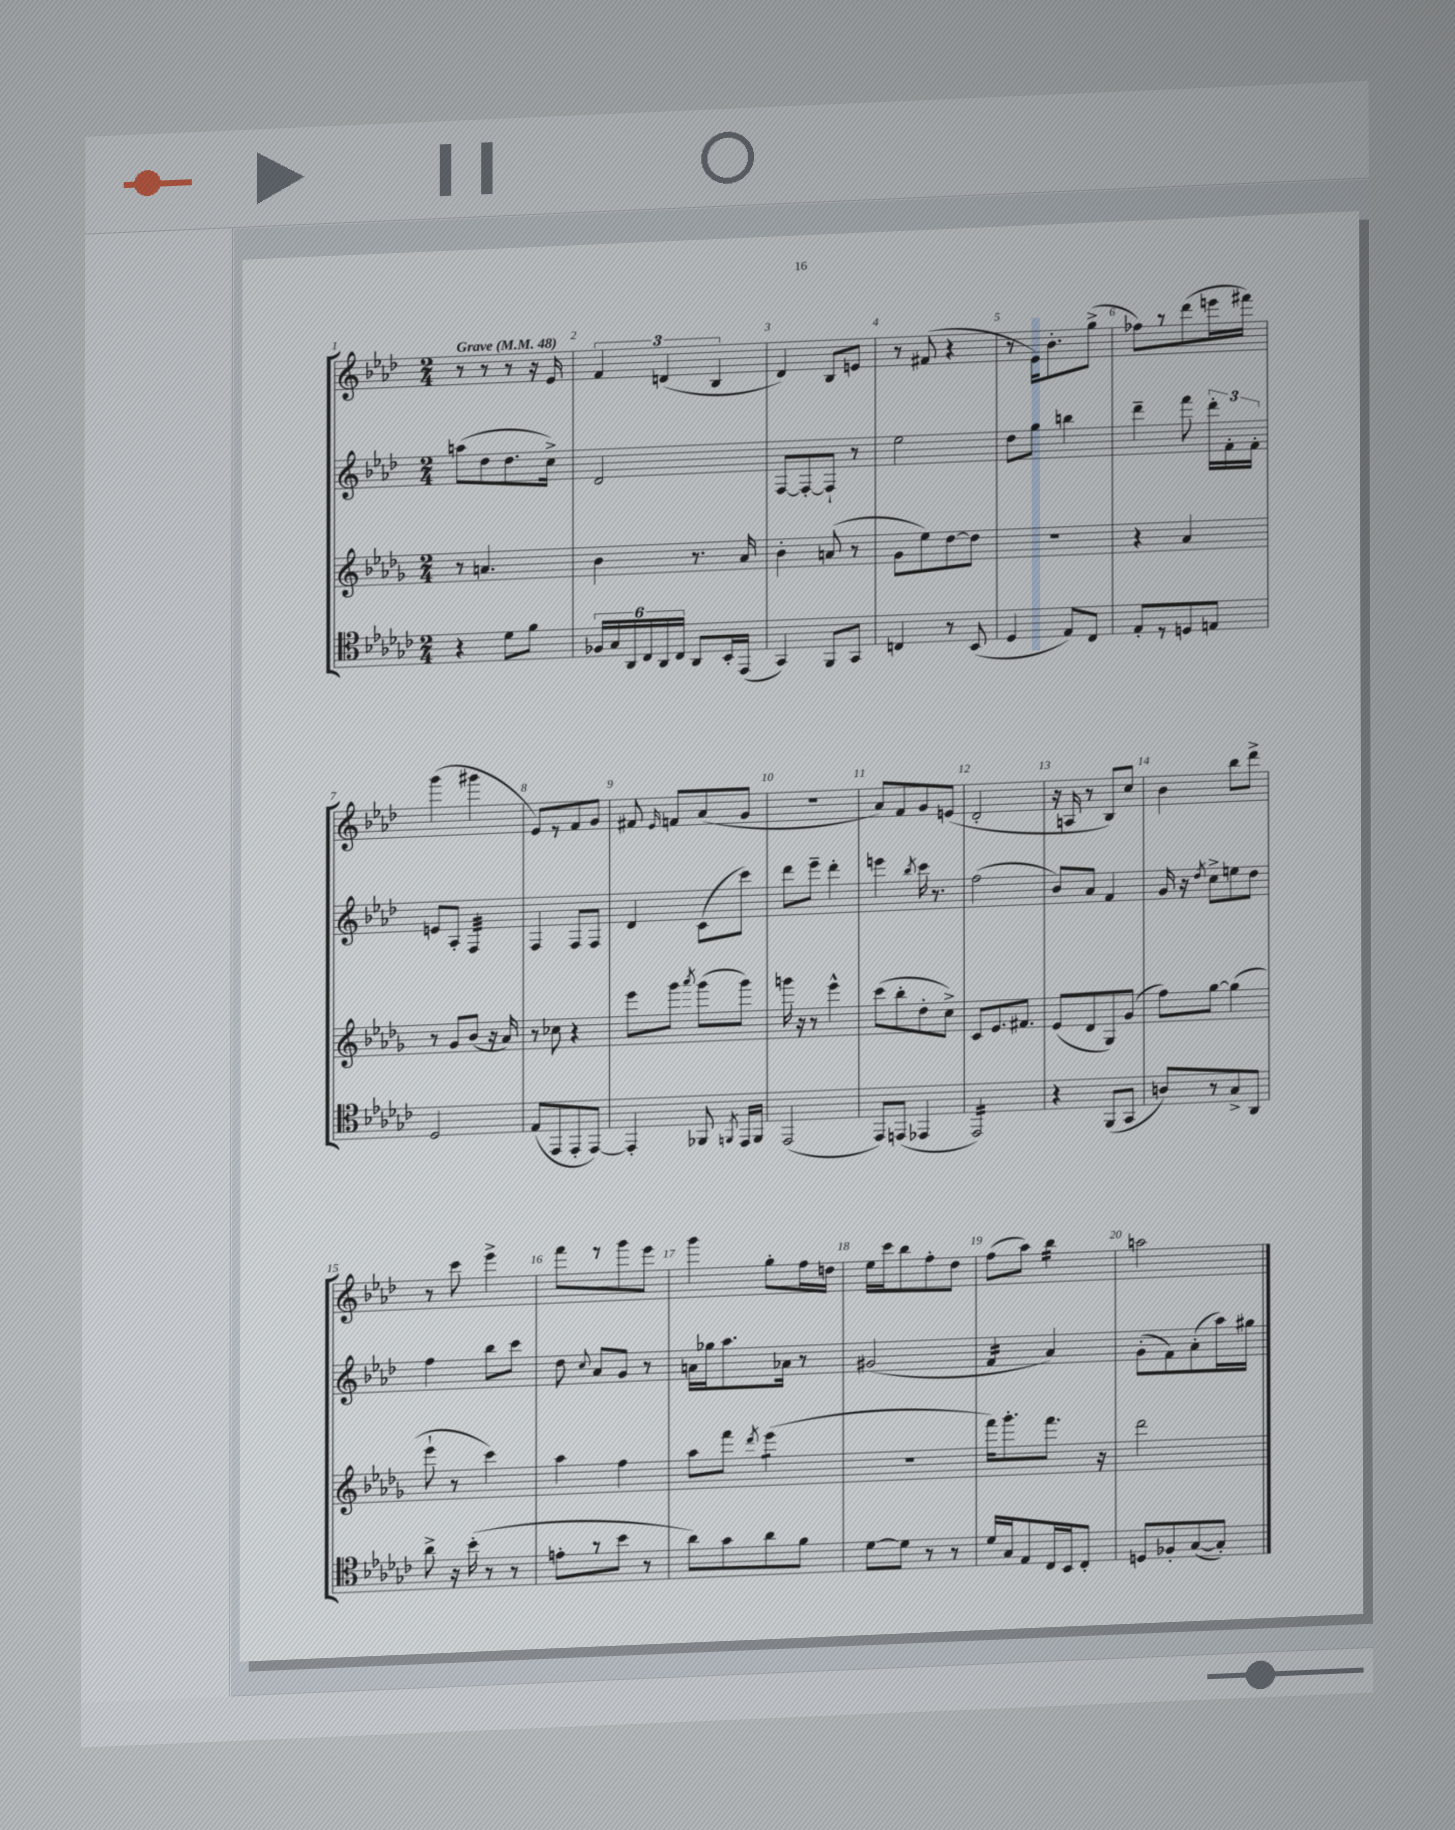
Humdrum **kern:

**kern	**kern	**kern	**kern
*staff4	*staff3	*staff2	*staff1
*clefC4	*clefG2	*clefG2	*clefG2
*k[b-e-a-d-g-c-]	*k[b-e-a-d-g-]	*k[b-e-a-d-]	*k[b-e-a-d-]
*M2/4	*M2/4	*M2/4	*M2/4
*MM48	*MM48	*MM48	*MM48
4r	8r	(8aa	8r
.	4.a	8dd-	8r
8d-	.	8.dd-	8r
8f	.	.	16r
.	.	16cc^)	16e-
=	=	=	=
24F-	4b-	2d-	6f
24G-	.	.	.
24AA-	.	.	.
24C-	.	.	.
24AA-	.	.	(6d
24C-	.	.	.
8AA-	8.r	.	.
.	.	.	6B-
16BB-'	.	.	.
(16EE-	16a-	.	.
=	=	=	=
4GG-)	4b-'	[8F	4d-)
.	.	8F'_	.
8FF	(8a	8F`]	8B-
8GG-	8r	8r	8e
=	=	=	=
4C	8g-	2ee-	8r
.	8ee-)	.	(8f#
8r	[8dd-	.	4r
(8BB-	8dd-]	.	.
=	=	=	=
4D-	2r	8dd-	8r
.	.	8gg	16e-)
.	.	.	8.b-'
8E-)	.	4bb	.
8C-	.	.	(8gg^
=	=	=	=
8E-'	4r	4ddd-~	8ff-)
8r	.	.	8r
8D	4a-	8fff	(8ddd-
8E	.	24ddd-'	16eee
.	.	24f'	.
.	.	.	16fff#)
.	.	24f'	.
=	=	=	=
2D-	8r	8e	(4ggg
.	8g-	8A-'	.
.	(8b-	4F	4ggg#
.	16r	.	.
.	16a-)	.	.
=	=	=	=
(8E-	8r	4F	8e-)
8EE-	8cc-	.	8r
8EE-'	4r	8F	8f
[8EE-)	.	8F	8g
=	=	=	=
4EE-']	8eee-	4d-	8f#
.	.	.	16qqe-
.	8ggg-	.	8f
.	8qaaa-	.	.
8FF-	(8ggg-	(8c	(8a-
8qFF	.	.	.
16EE-	8ggg-)	8ccc)	8g
16FF	.	.	.
=	=	=	=
(2EE-	16ggg	8ddd-	2r
.	16r	.	.
.	8r	8eee-~	.
.	4eee-^^	4ddd-'	.
=	=	=	=
8EE-)	(8ccc	4eee	8a-)
(8EE	8bb-'	.	8f
.	.	8qbb-	.
4EE-	8dd-'	16ccc	8g
.	.	8.r	.
.	8cc^)	.	(8e
=	=	=	=
2EE-)	8c	(2ff	2d-'
.	8.e-	.	.
.	8.f#	.	.
=	=	=	=
4r	(8e-	8b-)	16r
.	.	.	16A
.	8d-	8a-	8r
(8FF	8G-)	4f	8B-)
8GG-	(8g-	.	8cc
=	=	=	=
8A)	8ff)	16g	4b-
.	.	16r	.
.	.	8qdd-	.
8r	[8gg-	8cc^	.
8G-^	(4gg-]	8ee	8bb-
8AA-	.	8dd-	8ddd-^
=	=	=	=
8a-^	8eee-`	4ff	8r
16r	8r	.	8ccc
(16b-'	.	.	.
8r	4ccc)	8bb-	4eee-^
8r	.	8ccc	.
=	=	=	=
8e'	4aa-	8dd-	8fff
.	.	8qqcc	.
8r	.	8a-	8r
8b-	4ff	8g	8ggg
8r	.	8r	8eee-
=	=	=	=
8a-)	8aa-	16a	4ggg
.	.	16gg-	.
8g-	8fff	8.aa-	.
.	8qddd-	.	.
8a-	(4eee-	.	8gg'
.	.	16a-	.
8f	.	8r	16ff
.	.	.	16dd
=	=	=	=
[8d-	2r	(2g#	16ee-
.	.	.	16ccc
8d-]	.	.	8bb-
8r	.	.	8ff'
8r	.	.	8dd-
=	=	=	=
16d-	16fff)	4f	(8ff
16G-	8.ggg-'	.	.
8E-	.	.	8aa-)
16C-	8.fff	4a-)	4bb-
16BB-	.	.	.
8C-'	.	.	.
.	16r	.	.
=	=	=	=
8D	2ddd-	(8g'	2aa
8F-'	.	8f)	.
([8G-	.	(8a-'	.
8G-'])	.	16aa-)	.
.	.	16gg#	.
==	==	==	==
*-	*-	*-	*-
